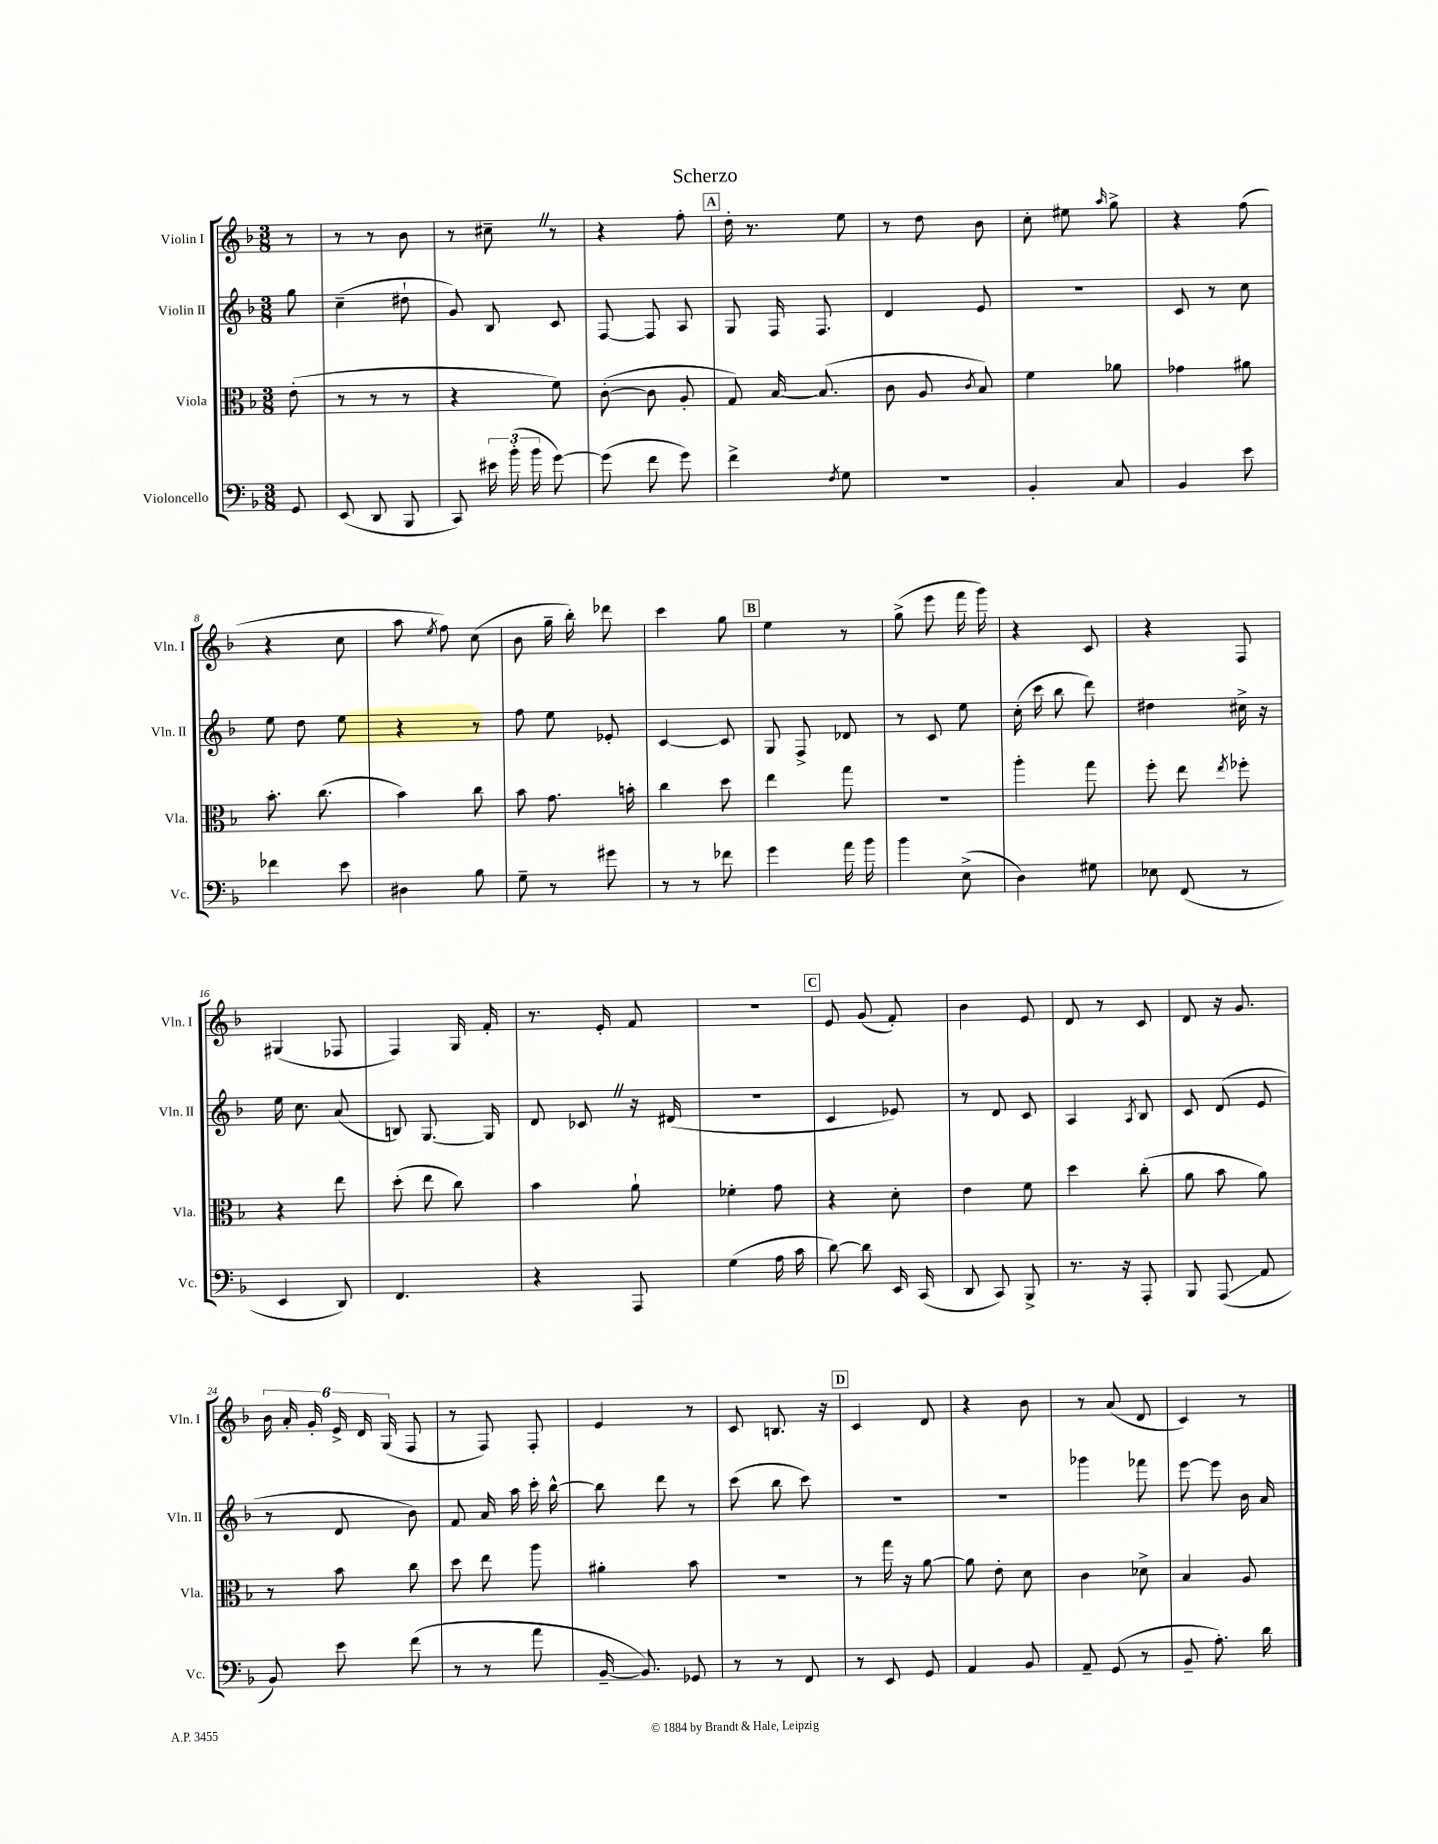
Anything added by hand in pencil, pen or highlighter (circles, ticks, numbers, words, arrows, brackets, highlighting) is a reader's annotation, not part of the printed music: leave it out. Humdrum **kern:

**kern	**kern	**kern	**kern
*staff4	*staff3	*staff2	*staff1
*clefF4	*clefC3	*clefG2	*clefG2
*k[b-]	*k[b-]	*k[b-]	*k[b-]
*M3/8	*M3/8	*M3/8	*M3/8
8GG	(8e'	8gg	8r
=	=	=	=
(8EE	8r	(4cc~	8r
8DD	8r	.	8r
8BBB-	8r	8dd#`	8b-
=	=	=	=
8CC)	4r	8g)	8r
24e#	.	8B-	8cc#~
(24b-'	.	.	.
24b-	.	.	.
[8g)	8f)	8c	8r
=	=	=	=
(8g]	([8c'	[8F	4r
8f	8c]	8F]	.
8g)	8A'	8A	8ff'
=	=	=	=
4f^	8G)	8G	16dd'
.	.	.	8.r
.	[16B-	16F	.
.	(8.B-]	8.F	.
8qF	.	.	.
8G	.	.	8ee
=	=	=	=
4.r	8c	4d	8r
.	8A	.	8dd
.	8qc	.	.
.	8B-)	8e	8b-
=	=	=	=
4BB-'	4f	4.r	8cc'
.	.	.	8ee#
.	.	.	16qqaa
8C	8a-	.	8gg^
=	=	=	=
4BB-	4g-	8c	4r
.	.	8r	.
8e	8a#	8cc	(8ff
=	=	=	=
4f-	8.b-'	8ee	4r
.	.	8dd	.
.	(8.cc	.	.
8e	.	8ee	8cc
=	=	=	=
4D#	4b-)	4r	8aa
.	.	.	8qee
.	.	.	8ff)
8B-	8cc	8r	(8cc
=	=	=	=
8G~	8b-	8ff	8b-
8r	8.g	8ee	16gg~
.	.	.	16bb-')
8g#	.	8e-'	8ddd-
.	16b'	.	.
=	=	=	=
8r	4cc	[4c	4ccc
8r	.	.	.
8f-	8dd	8c]	8gg
=	=	=	=
4g	4ee	8G	4ee
.	.	8F^	.
16a	8gg	8d-	8r
16b-	.	.	.
=	=	=	=
4b-	4.r	8r	(8gg^
.	.	8c	8eee
(8E^	.	8ee	16fff
.	.	.	16ggg)
=	=	=	=
4D)	4aa'	(16cc'	4r
.	.	16ccc	.
.	.	8bb-	.
8G#	8gg	8ddd)	8c
=	=	=	=
8E-	8ff'	4dd#	4r
(8FF	8ee	.	.
.	8qee	.	.
8r	8ff-'	16cc#^	8F
.	.	16r	.
=	=	=	=
4EE	4r	16ee	(4G#
.	.	8.cc	.
8DD)	8ee	(8a	8F-
=	=	=	=
4.FF	(8dd'	8B)	4F)
.	8ee	[8.G	.
.	8cc)	.	16G
.	.	16G]	16f'
=	=	=	=
4r	4b-	8d	8.r
.	.	8c-	.
.	.	.	16e'
8AAA	8a`	16r	8f
.	.	(16d#	.
=	=	=	=
(4G	4f-'	4.r	4.r
16A	8g	.	.
16c	.	.	.
=	=	=	=
[8d)	4r	4c	8e
8d]	.	.	(8g
16EE	8d'	8e-)	8f')
(16CC	.	.	.
=	=	=	=
8DD	4e	8r	4b-
8CC)	.	8d	.
8BBB-^	8f	8c	8e
=	=	=	=
8.r	4dd	4A	8d
.	.	.	8r
16r	.	.	.
.	.	8qA	.
8AAA'	(8cc'	8B-	8c
=	=	=	=
8BBB-	8a	8c	8d
(8AAA	8b-	(8d	16r
.	.	.	8.g
8AA	8a)	8e	.
=	=	=	=
8BB-)	8r	8r	24b-
.	.	.	24a'
.	.	.	24g'
8e	8b-	8d	24e^
.	.	.	24d
.	.	.	(24G
(8f	8cc	8b-)	8F
=	=	=	=
8r	8dd	8f	8r
8r	8ee	16a	8F)
.	.	16aa	.
8a	8aa	16ccc'	8F'
.	.	[16bb-^^	.
=	=	=	=
[16BB-~	4a#'	8bb-]	4e
8.BB-])	.	.	.
.	.	8ddd	.
8GG-	8b-	8r	8r
=	=	=	=
8r	4.r	(8ccc	8c
8r	.	8bb-	8.B
8FF	.	8ccc)	.
.	.	.	16r
=	=	=	=
8r	8r	4.r	4c
8EE	16gg	.	.
.	16r	.	.
8GG	[8a	.	8d
=	=	=	=
4AA	8a]	4.r	4r
.	8e'	.	.
8BB-	8d	.	8b-
=	=	=	=
8AA~	4c	4ggg-	8r
(8GG	.	.	(8a
8r	8d-^	8fff-	8d
=	=	=	=
8BB-~	4B-	[8eee	4c)
8.A')	.	8eee]	.
.	8A	16b-	8r
16d	.	16a	.
==	==	==	==
*-	*-	*-	*-
